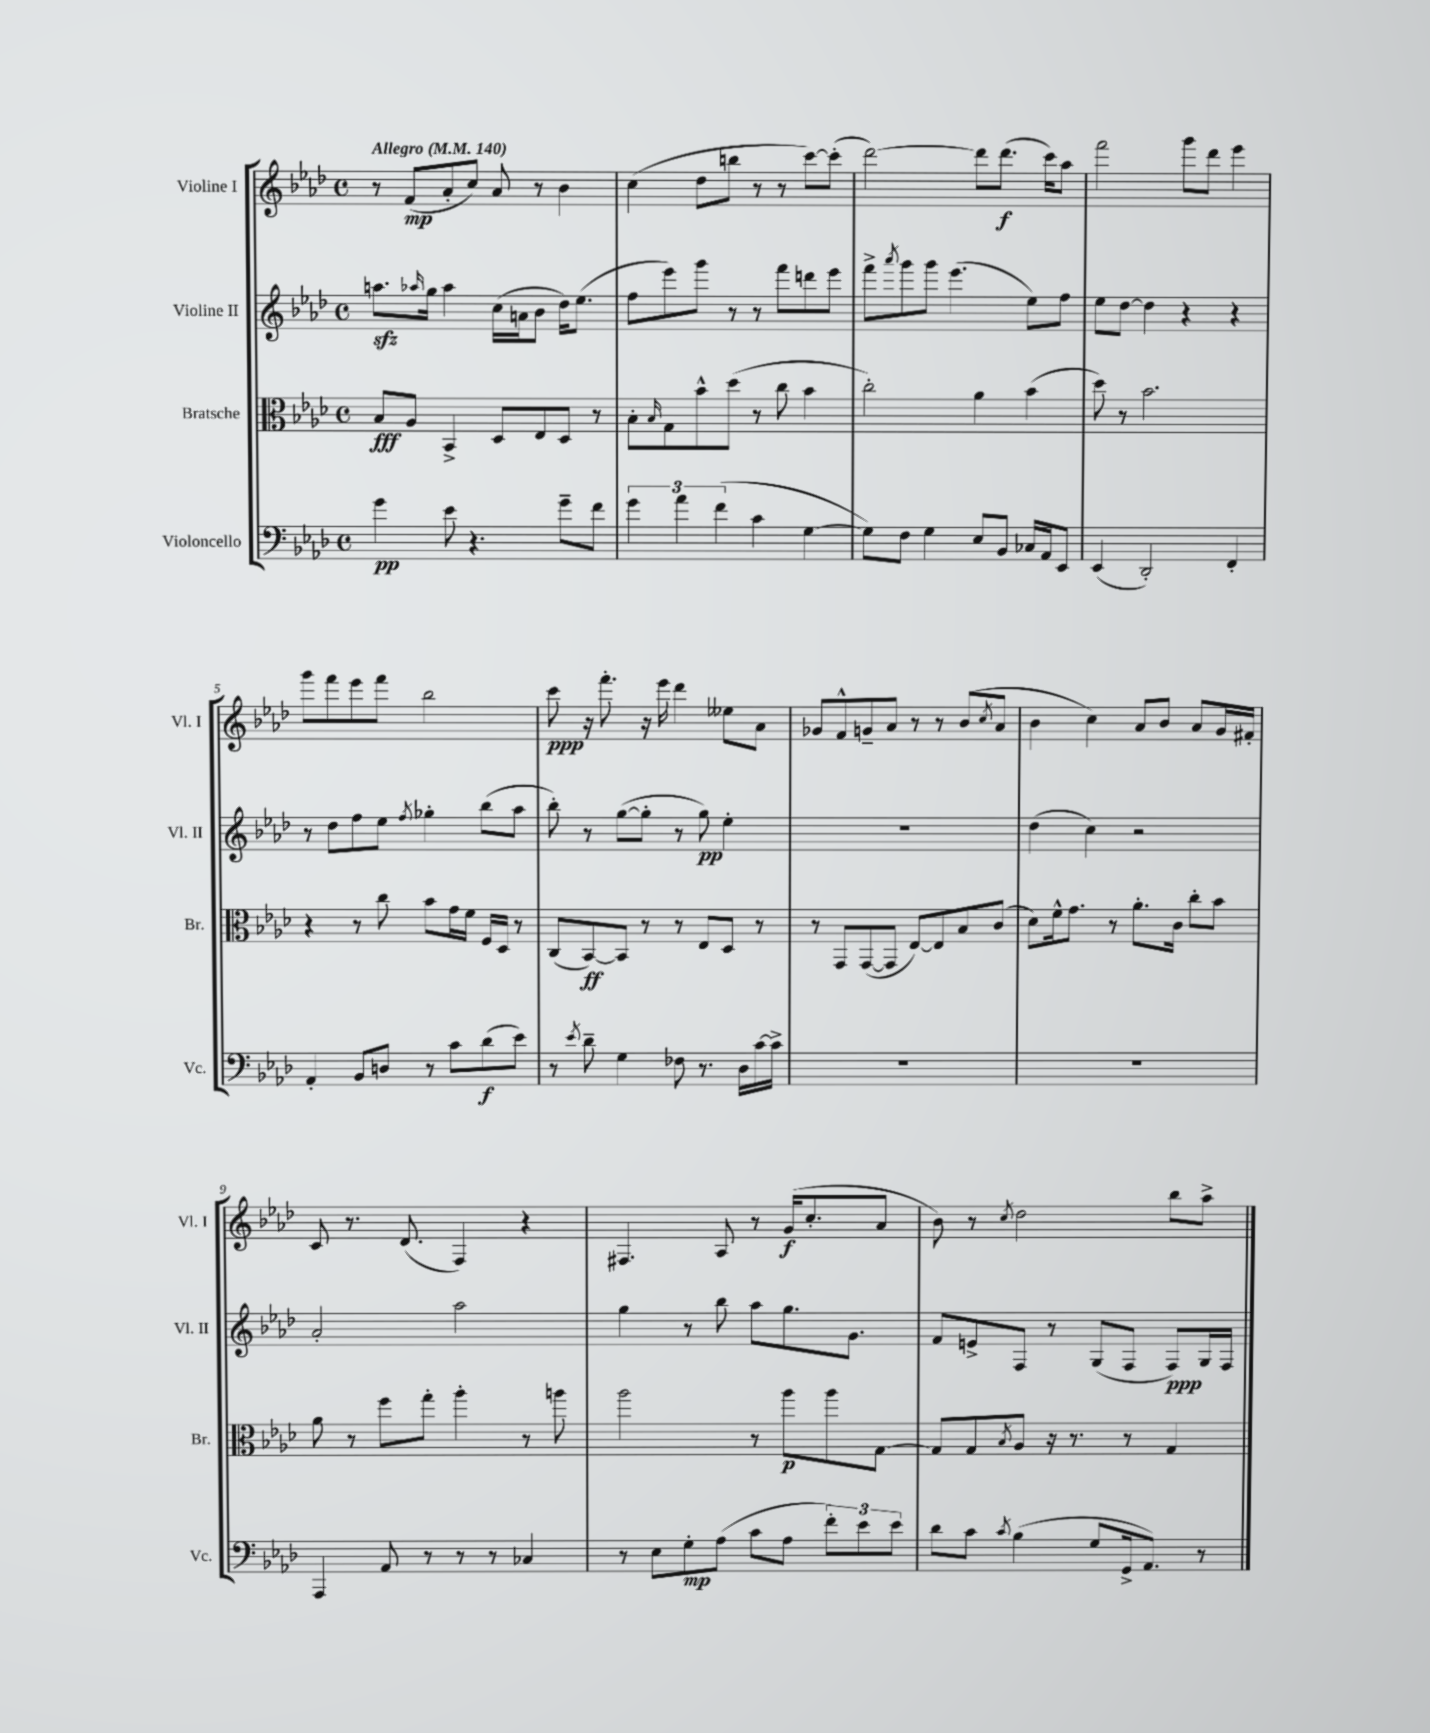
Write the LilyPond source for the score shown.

<<
\new StaffGroup <<
\new Staff = "s0" \with { instrumentName = "Violine I" shortInstrumentName = "Vl. I" } {
    \clef treble \key aes \major \defaultTimeSignature \time 4/4 \tempo "Allegro" 4 = 140
    r8 f'8\mp( aes'8-. c''8) aes'8 r8 bes'4 |
    c''4( des''8 b''8 r8 r8 c'''8~) c'''8-.( |
    des'''2~) des'''8 des'''8.\f( c'''16) aes''8 |
    f'''2 g'''8 des'''8 ees'''4 |
    g'''8 f'''8 ees'''8 f'''8 bes''2 |
    c'''8\ppp r16 f'''8.-. r16 ees'''16 des'''4 eeses''8 aes'8 |
    ges'8 f'8-^ g'8-- aes'8 r8 r8 bes'8( \acciaccatura { c''8 } aes'8 |
    bes'4 c''4) aes'8 bes'8 aes'8 g'16 fis'16-. |
    c'8 r8. des'8.( f4) r4 |
    fis4. aes8 r8 g'16\f( c''8.-. aes'8 |
    bes'8) r8 \acciaccatura { c''8 } des''2 bes''8 aes''8-> \bar "|." |
}
\new Staff = "s1" \with { instrumentName = "Violine II" shortInstrumentName = "Vl. II" } {
    \clef treble \key aes \major \defaultTimeSignature \time 4/4
    a''8.\sfz \grace { aes''16 } g''16 aes''4 c''16( a'16 bes'8 des''16) ees''8.( |
    f''8 ees'''8) g'''8 r8 r8 f'''8 d'''8 ees'''8 |
    f'''8-> \acciaccatura { aes'''8 } g'''8 g'''8 ees'''4.( ees''8) f''8 |
    ees''8 des''8~ des''4 r4 r4 |
    r8 des''8 f''8 ees''8 \acciaccatura { f''8 } ges''4-. bes''8( aes''8 |
    bes''8-.) r8 g''8~( g''8-. r8 g''8\pp) ees''4-. |
    R1 |
    des''4( c''4) r2 |
    aes'2-. aes''2 |
    g''4 r8 bes''8 aes''8 g''8. g'8. |
    f'8 e'8-> f8 r8 g8( f8 f8\ppp) g16 f16 \bar "|." |
}
\new Staff = "s2" \with { instrumentName = "Bratsche" shortInstrumentName = "Br." } {
    \clef alto \key aes \major \defaultTimeSignature \time 4/4
    bes8\fff aes8 bes,4-> des8 ees8 des8 r8 |
    bes8-. \grace { bes16 } g8 bes'8-^ des''8( r8 c''8 bes'4 |
    c''2-.) aes'4 bes'4( |
    des''8) r8 bes'2. |
    r4 r8 c''8 bes'8 g'16 f'16 f16 des16 r8 |
    c8( bes,8~\ff) bes,8 r8 r8 ees8 des8 r8 |
    r8 g,8 g,8~( g,8 ees8~) ees8 bes8 c'8( |
    des'8) f'16-^ g'8. r8 aes'8.-. c'16 c''8-. bes'8 |
    aes'8 r8 f''8 g''8-. aes''4-. r8 a''8 |
    aes''2 r8 aes''8\p aes''8 g8~ |
    g8 g8 \acciaccatura { bes8 } aes8 r16 r8. r8 g4 \bar "|." |
}
\new Staff = "s3" \with { instrumentName = "Violoncello" shortInstrumentName = "Vc." } {
    \clef bass \key aes \major \defaultTimeSignature \time 4/4
    g'4\pp ees'8 r4. g'8-- f'8 |
    \tuplet 3/2 { g'4 aes'4 f'4( } c'4 g4~ |
    g8) f8 g4 ees8 bes,8 ces16 aes,16 ees,8 |
    ees,4( des,2-.) f,4-. |
    aes,4-. bes,8 d8 r8 c'8 des'8\f( ees'8) |
    r8 \acciaccatura { ees'8 } des'8-- g4 fes8 r8. des16 c'16~ c'16-> |
    R1 |
    R1 |
    aes,,4 aes,8 r8 r8 r8 ces4 |
    r8 ees8 g8-.\mp aes8( c'8 aes8 \tuplet 3/2 { f'8-.) ees'8 ees'8 } |
    des'8 c'8 \acciaccatura { c'8 } bes4( g8 g,16-> aes,8.) r8 \bar "|." |
}
>>
>>
